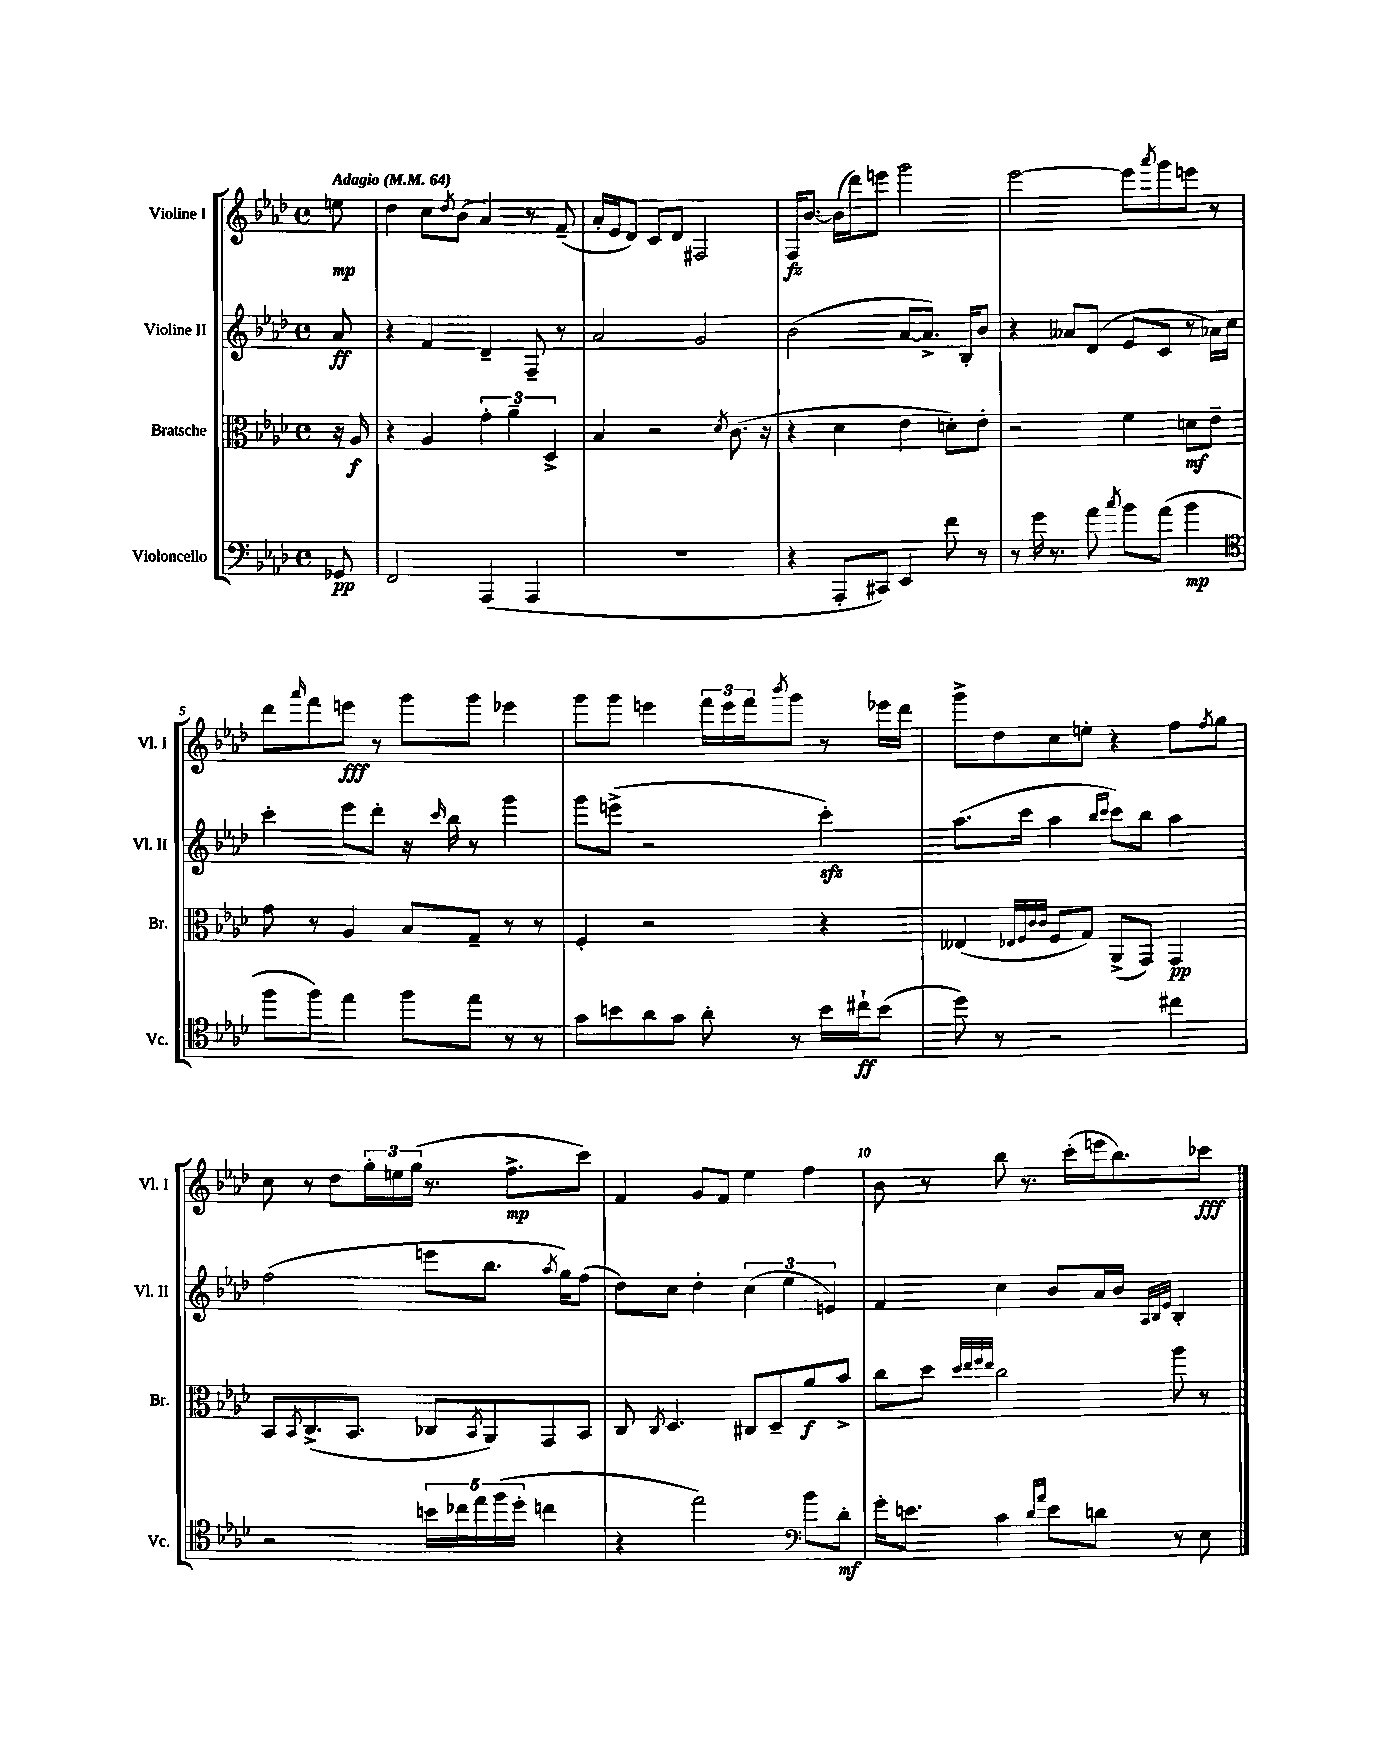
<<
\new StaffGroup <<
\new Staff = "s0" \with { instrumentName = "Violine I" shortInstrumentName = "Vl. I" } {
    \clef treble \key aes \major \defaultTimeSignature \time 4/4 \partial 8 \tempo "Adagio" 4 = 64
    e''8\mp |
    des''4 c''8 \acciaccatura { des''8 } bes'8( aes'4) r8 f'8--( |
    aes'16-. ees'16 des'8) c'8 des'8 fis2 |
    f16\fz bes'8.~ bes'16( des'''16) e'''8 g'''2 |
    ees'''2~ ees'''8 \acciaccatura { aes'''8 } g'''8 e'''8 r8 |
    des'''8 \grace { aes'''16 } f'''8 e'''8\fff r8 g'''8 g'''8 ees'''4 |
    g'''8 g'''8 e'''4 \tuplet 3/2 { f'''16 e'''16 f'''16 } \acciaccatura { bes'''8 } g'''8 r8 ees'''16 des'''16 |
    g'''8-> des''8 c''8 e''8-. r4 f''8 \acciaccatura { f''8 } g''8 |
    c''8 r8 des''8 \tuplet 3/2 { g''16-. e''16 g''16( } r8. f''8.->\mp c'''8) |
    f'4 g'8 f'8 ees''4 f''4 |
    bes'8 r8 bes''8 r8. c'''16-.( e'''16 bes''8.) ces'''8\fff \bar "|." |
}
\new Staff = "s1" \with { instrumentName = "Violine II" shortInstrumentName = "Vl. II" } {
    \clef treble \key aes \major \defaultTimeSignature \time 4/4 \partial 8
    aes'8\ff |
    r4 f'4 des'4-- f8-- r8 |
    aes'2 g'2 |
    bes'2( aes'8~ aes'8.->) bes16-. bes'8 |
    r4 aeses'8 des'8( ees'8 c'8 r8 aes'16) c''16 |
    c'''4-. ees'''8 des'''8-. r16 \grace { c'''16 } bes''16 r8 g'''4 |
    g'''8 e'''8->( r2 c'''4-.\sfz) |
    aes''8.( c'''16 aes''4 \grace { bes''16 c'''16 } c'''8) bes''8 aes''4 |
    f''2( e'''8 bes''8. \acciaccatura { aes''8 } g''16) f''8( |
    des''8) c''8 des''4-. \tuplet 3/2 { c''4( ees''4 e'4) } |
    f'4 c''4 bes'8 aes'16 bes'16 \grace { aes32 bes32 ees'32 } bes4-. \bar "|." |
}
\new Staff = "s2" \with { instrumentName = "Bratsche" shortInstrumentName = "Br." } {
    \clef alto \key aes \major \defaultTimeSignature \time 4/4 \partial 8
    r16 aes16\f |
    r4 aes4 \tuplet 3/2 { g'4-. aes'4-- des4-> } |
    bes4 r2 \acciaccatura { des'8 } c'8.( r16 |
    r4 des'4 ees'4 d'8-.) ees'8-. |
    r2 f'4 d'8\mf ees'8-- |
    g'8 r8 aes4 bes8 g8-- r8 r8 |
    f4-. r2 r4 |
    eeses4( \grace { ees32 f32 c'32 c'32 } f8 g8) aes,8->( g,8) g,4\pp |
    bes,8 \acciaccatura { bes,8 } c8.->( bes,8. ces8 \acciaccatura { bes,8 } aes,8) g,8 bes,8 |
    c8 \acciaccatura { c8 } des4. cis8 des8-- aes'8\f bes'8-> |
    c''8 des''8 \grace { des''32 ees''32 f''32 ees''32 } c''2 aes''8 r8 \bar "|." |
}
\new Staff = "s3" \with { instrumentName = "Violoncello" shortInstrumentName = "Vc." } {
    \clef bass \key aes \major \defaultTimeSignature \time 4/4 \partial 8
    ges,8\pp |
    f,2 aes,,4( aes,,4 |
    R1 |
    r4 aes,,8-. cis,8) ees,4 f'8 r8 |
    r8 g'16 r8. aes'8 \acciaccatura { c''8 } bes'8 aes'8( bes'4\mp |
    \clef tenor f''8 f''8) ees''4 f''8 ees''8 r8 r8 |
    g'8 b'8 aes'8 g'8 aes'8-. r8 b'16 cis''16-!\ff b'8( |
    des''8) r8 r2 cis''4 |
    r2 \tuplet 5/4 { b'16 ces''16 ees''16 f''16( des''16-. } c''4 |
    r4 ees''2) \clef bass bes'8 des'8-.\mf |
    g'16-. e'8. c'4 \grace { des'16 aes'16 } e'8 d'8 r8 ees8 \bar "|." |
}
>>
>>
\layout { \context { \Score \override BarNumber.break-visibility = ##(#f #t #t) barNumberVisibility = #(every-nth-bar-number-visible 5) } }
